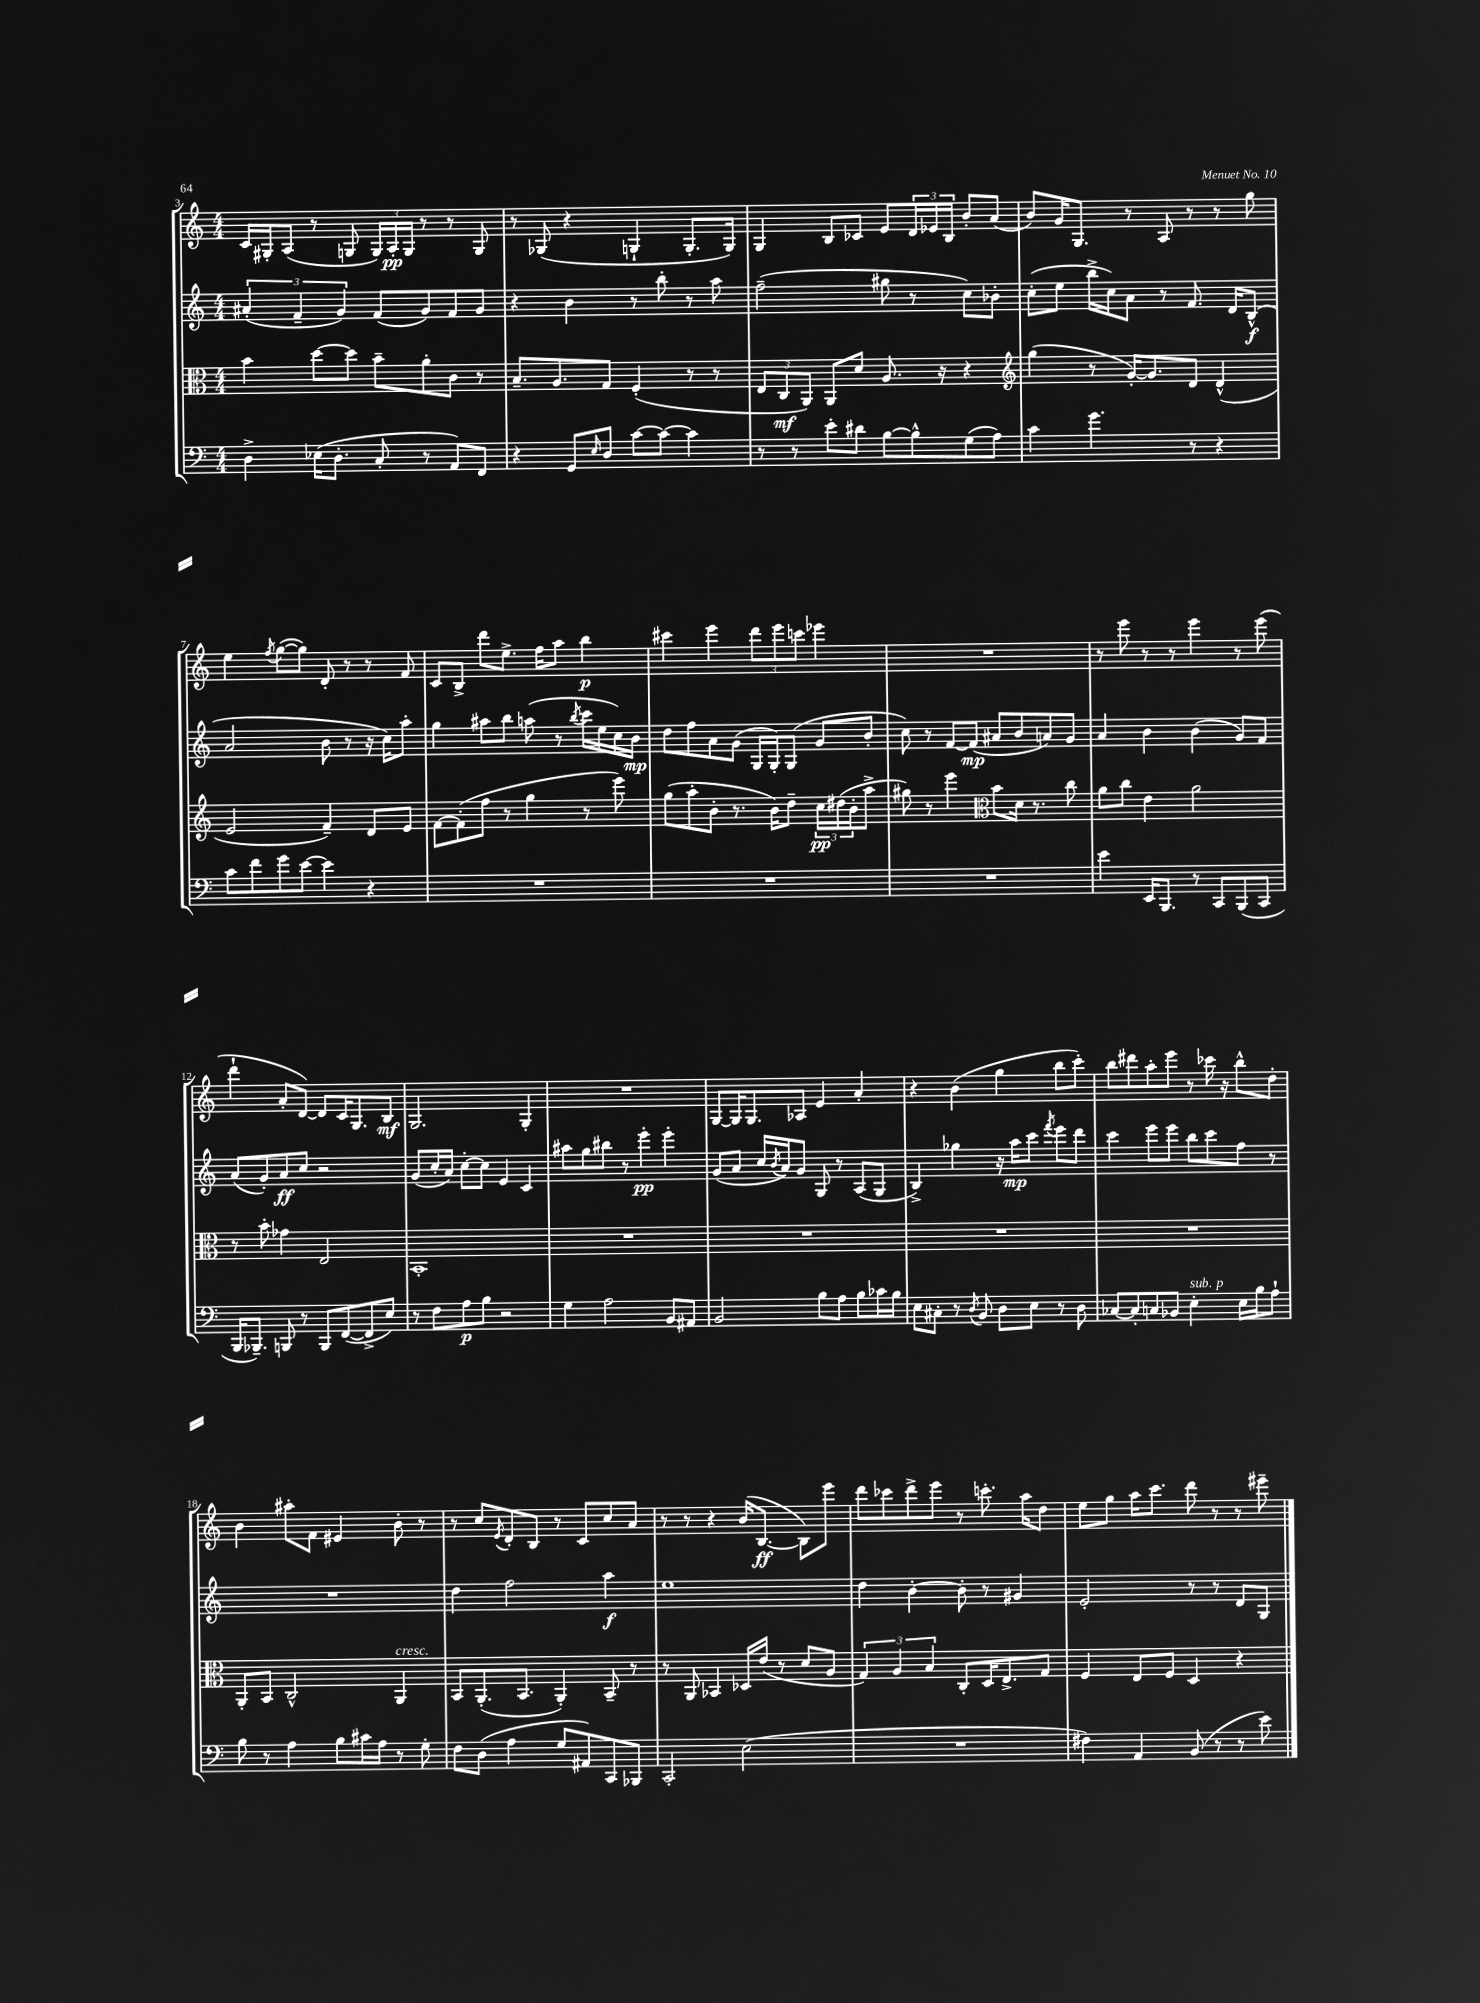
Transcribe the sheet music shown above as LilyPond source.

<<
\new StaffGroup <<
\new Staff = "s0" {
    \clef treble \key c \major \numericTimeSignature \time 4/4
    c'16 gis16-. a8( r8 g8 \tuplet 3/2 { g16) a16-.\pp g16 } r8 r8 g8 |
    r8 ges8( r4 g4-! g8.-. g16) |
    g4 b8 ces'8 e'8 \tuplet 3/2 { d'16 ees'16 b16 } b'8-. a'8( |
    b'8) g'16 g8. r8 a8 r8 r8 g''8 |
    e''4 \acciaccatura { f''8 } g''8~( g''8) d'8-. r8 r8 f'8 |
    c'8 b8-> d'''8 e''8.-> f''16 a''8 b''4\p |
    cis'''4 e'''4 \tuplet 3/2 { d'''8 e'''8 c'''8 } ees'''4 |
    R1 |
    r8 e'''8 r8 r8 e'''4 r8 e'''8( |
    d'''4-! a'8-. d'8~) d'8 c'16 g8. b8\mf |
    g2. g4-. |
    R1 |
    g8~ g16 g8. aes8 e'4 a'4-. |
    r4 b'4( g''4 b''8 c'''8-.) |
    b''8 dis'''8 a''8-. e'''8 r8 ces'''16 r16 b''8-^ d''8-. |
    b'4 ais''8-. f'8 eis'4 b'8-. r8 |
    r8 c''8 \acciaccatura { e'8 } d'8-. b8 r8 c'8 c''8 a'8 |
    r8 r8 r4 b'16( b8.~\ff b8) e'''8 |
    d'''8 ces'''8 d'''8-> e'''8 r8 c'''8.-. a''16 d''8 |
    e''8 g''8 a''16 c'''8. d'''8 r8 r8 eis'''8-- \bar "|." |
}
\new Staff = "s1" {
    \clef treble \key c \major \numericTimeSignature \time 4/4
    \tuplet 3/2 { ais'4-.( f'4-- g'4) } f'8( g'8) f'8 g'8 |
    r4 b'4 r8 b''8-. r8 a''8 |
    f''2--( gis''8 r8 c''8) bes'8-. |
    c''8-.( e''8 b''16-> c''16) a'8 r8 f'8. d'16 b8-^\f( |
    a'2 b'8 r8 r16 c''16) a''8-. |
    g''4 ais''8 b''8 a''8( r8 \acciaccatura { b''8 } c'''16 e''16 c''16) b'16\mp |
    d''8 f''8 a'8 g'8( g16 g16-.) g8( g'8 b'8-. |
    c''8) r8 f'8~ f'8\mp( ais'8 b'8 a'8) g'8 |
    a'4 b'4 b'4( g'8) f'8 |
    a'8( g'8-.) a'8\ff c''8 r2 |
    g'8( c''16-. a'16) c''8~-. c''8 e'4 c'4 |
    ais''8 g''8 bis''8 r8 e'''4-.\pp e'''4-. |
    g'8( a'8 c''16 \acciaccatura { b'8 } a'16) g'8 g8 r8 a8( g8 |
    b4->) ges''4 r16 a''16\mp c'''8 \acciaccatura { f'''8 } e'''8 d'''8 |
    c'''4 e'''8 e'''8 b''8 c'''8 f''8 r8 |
    R1 |
    d''4 f''2 a''4\f |
    e''1 |
    d''4 b'4~-. b'8-. r8 gis'4 |
    e'2-. r8 r8 d'8 g8 \bar "|." |
}
\new Staff = "s2" {
    \clef alto \key c \major \numericTimeSignature \time 4/4
    b'4 d''8~ d''8 b'8-- a'8-. c'8 r8 |
    b8.-- a8. g8 f4-.( r8 r8 |
    \tuplet 3/2 { e8 c8\mf a,8) } a,8 d'8 a8. r16 r4 |
    \clef treble g''4( r8 g'16~-.) g'8. d'8 d'4-^( |
    e'2 f'4--) d'8 e'8 |
    f'8~ f'8-.( f''8 r8 g''4 r8 e'''8) |
    g''8( a''8-. b'8-. r8. b'16) d''8-- \tuplet 3/2 { c''16\pp dis''16( b'16-. } a''8-> |
    gis''8) r8 e'''4 \clef alto b'8 d'16 r8. c''8 |
    a'8 c''8 e'4 a'2 |
    r8 b'8-. ges'4 e2 |
    b,1-. |
    R1 |
    R1 |
    R1 |
    R1 |
    a,8-. b,8 c2-^ a,4^\markup { \italic "cresc." } |
    b,8 a,8.-.( b,8. a,4-.) b,8-- r8 |
    r8 a,8 bes,4 des16 e'16( r8 d'8 a8 |
    \tuplet 3/2 { g4) a4 b4 } c8-. d16 e8.-> g8 |
    f4 e8 f8 d4 r4 \bar "|." |
}
\new Staff = "s3" {
    \clef bass \key c \major \numericTimeSignature \time 4/4
    d4-> ees16( d8.-. c8-. r8 a,8) f,8 |
    r4 g,8 \grace { e16 } d8 c'8~ c'8~ c'4 |
    r8 r8 e'8-. dis'8 b8~ b8-^ g8( a8) |
    c'4 g'4. r8 r4 |
    c'8 f'8 g'8 e'8~ e'4 r4 |
    R1 |
    R1 |
    R1 |
    e'4 e,16 b,,8. r8 c,8 b,,8( c,8 |
    b,,16 bes,,8.--) b,,8 r8 b,,8 f,8~( f,8-> e8) |
    r8 f8 a8\p b8 r2 |
    g4 a2 b,8 ais,8 |
    b,2 b8 a8 b8 ces'16 b16 |
    e8 cis8-. r8 \acciaccatura { d8 } b,8 d8 e8 r8 d8 |
    ces8~ ces8-. c8 bes,8 e4-.^\markup { \italic "sub. p" } e16 b16 a8-! |
    b8 r8 a4 b8 cis'16 a16 r8 g8-. |
    f8 d8( a4 g8 ais,8) c,8 bes,,8 |
    c,2-. e2( |
    R1 |
    fis4) a,4 b,8( r8 r8 e'8) \bar "|." |
}
>>
>>
\layout { \context { \Score currentBarNumber = #3 } }
